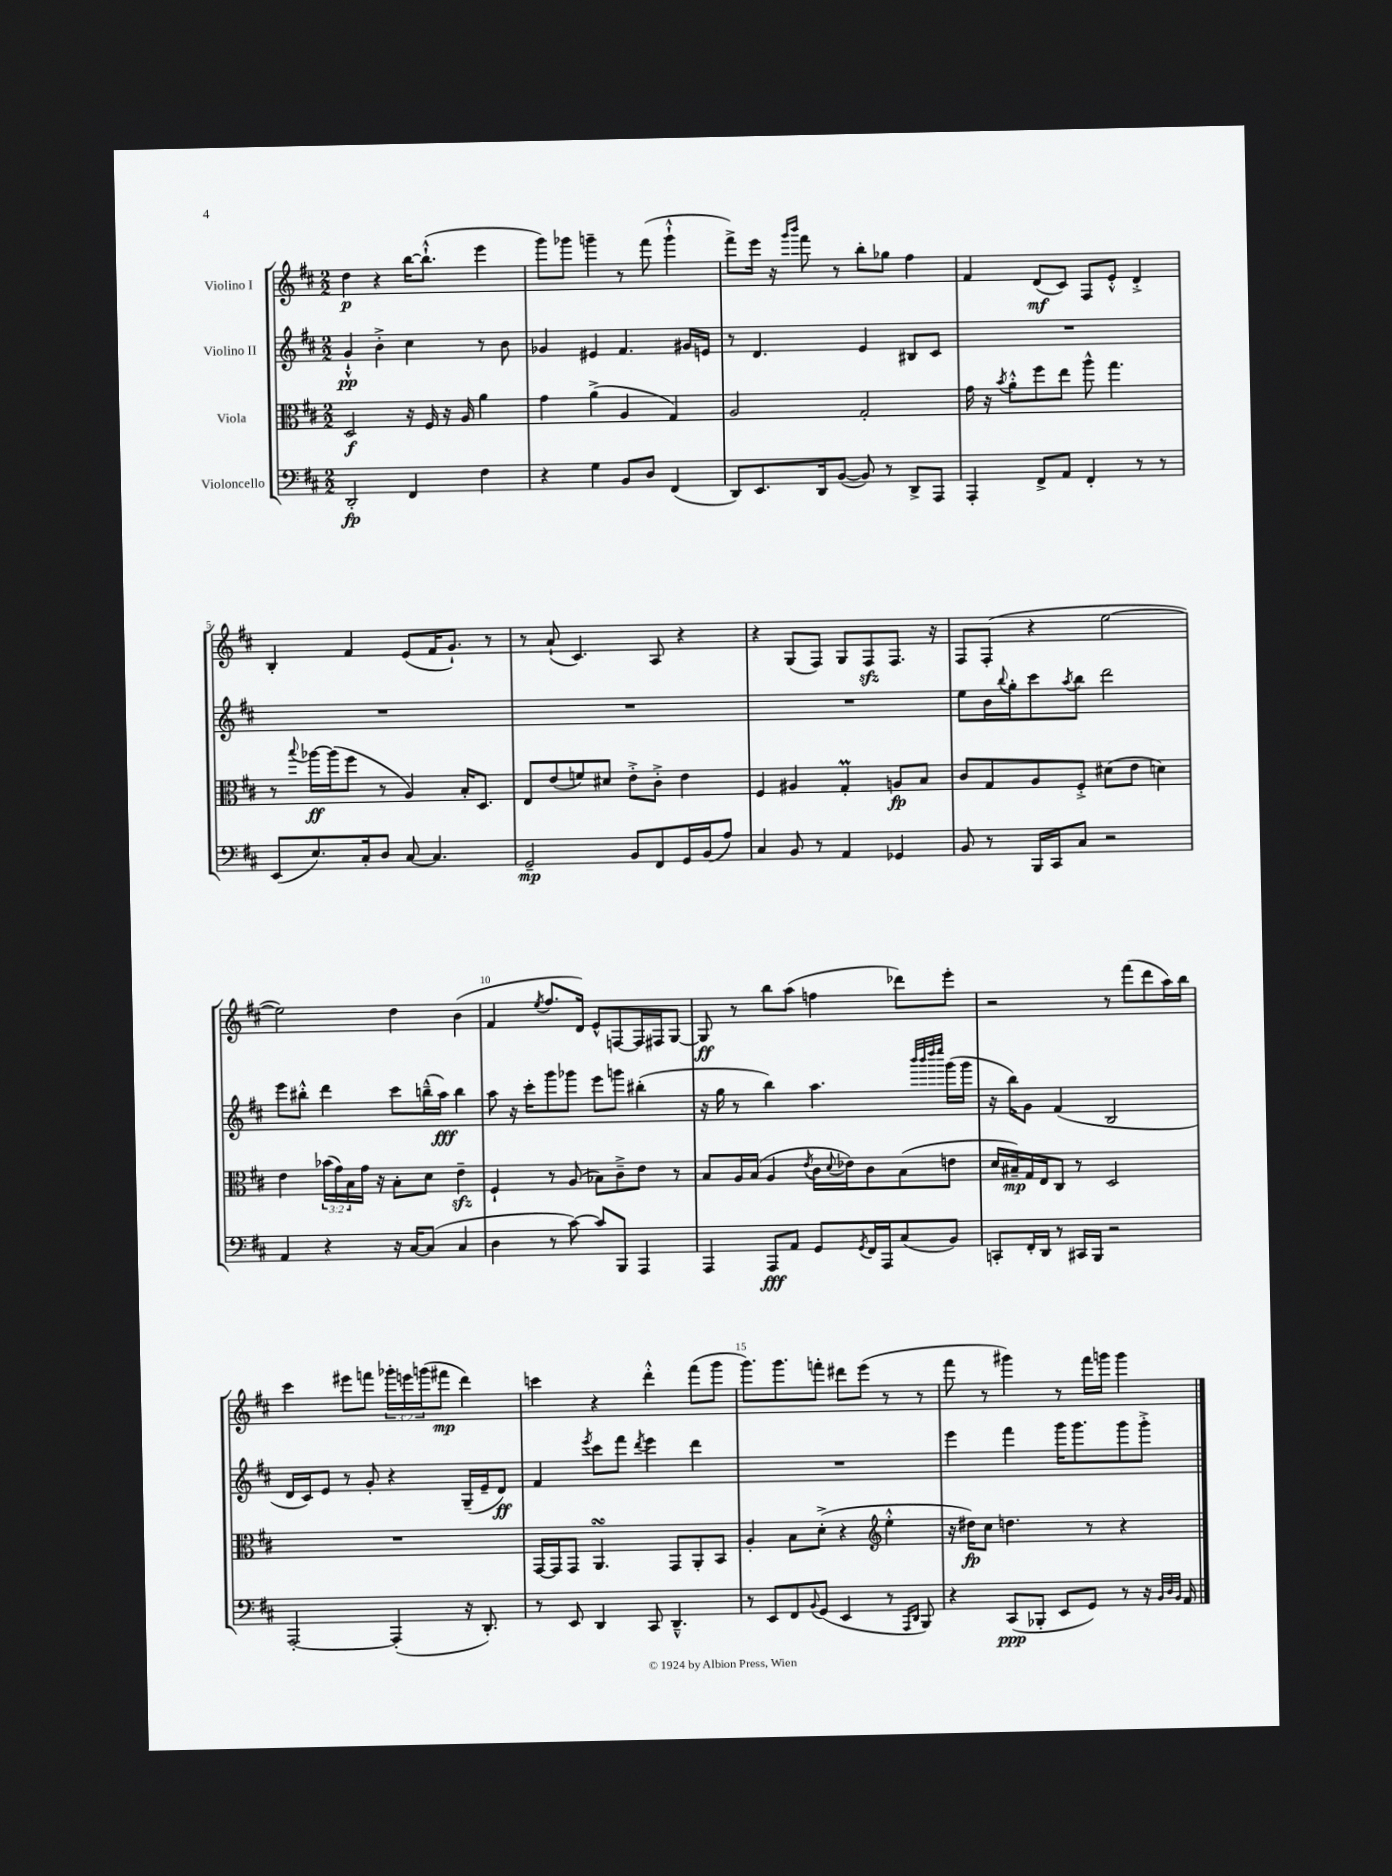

**kern	**dynam	**kern	**dynam	**kern	**dynam	**kern	**dynam
*part4	*part4	*part3	*part3	*part2	*part2	*part1	*part1
*staff4	*staff4	*staff3	*staff3	*staff2	*staff2	*staff1	*staff1
*I"Violoncello	*	*I"Viola	*	*I"Violino II	*	*I"Violino I	*
*clefF4	*	*clefC3	*	*clefG2	*	*clefG2	*
*k[f#c#]	*	*k[f#c#]	*	*k[f#c#]	*	*k[f#c#]	*
*M2/2	*	*M2/2	*	*M2/2	*	*M2/2	*
=1	=1	=1	=1	=1	=1	=1	=1
2DD'/	fp	2D/	f	4g`^^/	pp	4dd\	p
.	.	.	.	4b'^\	.	4r	.
4FF#/	.	16r	.	4cc#\	.	[16bb\KL	.
.	.	16F#/	.	.	.	(8.bb`^^\J]	.
.	.	16r	.	.	.	.	.
.	.	16A/	.	.	.	.	.
4F#\	.	4a\	.	8r	.	4eee\	.
.	.	.	.	8b\	.	.	.
=2	=2	=2	=2	=2	=2	=2	=2
4r	.	4g\	.	4g-X/	.	8ggg\L)	.
.	.	.	.	.	.	8ggg-X\J	.
4G\	.	(4a^\	.	4e#X/	.	4gggn~\	.
8BB/L	.	4A/	.	4.f#/	.	8r	.
8D/J	.	.	.	.	.	(8fff#\	.
(4FF#/	.	4G/)	.	.	.	4ggg`^^\	.
.	.	.	.	16g#X/LL	.	.	.
.	.	.	.	16en/JJ	.	.	.
=3	=3	=3	=3	=3	=3	=3	=3
8DD/L)	.	2A/	.	8r	.	8fff#^\L)	.
8.EE/	.	.	.	4.d/	.	16eee\Jk	.
.	.	.	.	.	.	16r	.
.	.	.	.	.	.	16qqggg/LL	.
.	.	.	.	.	.	16qqbbb/JJ	.
.	.	.	.	.	.	8fff#\	.
16DD/k	.	.	.	.	.	.	.
([8BB/J	.	.	.	.	.	8r	.
8BB/])	.	2G'/	.	4e/	.	8bb'\L	.
8r	.	.	.	.	.	8gg-X\J	.
8DD^/L	.	.	.	8B#X/L	.	4ff#\	.
8AAA/J	.	.	.	8c#/J	.	.	.
=4	=4	=4	=4	=4	=4	=4	=4
4AAA'/	.	16g\	.	1r	.	4f#/	.
.	.	16r	.	.	.	.	.
.	.	8qb/	.	.	.	.	.
.	.	8a'^^\L	.	.	.	.	.
8FF#^/L	.	8ff#\	.	.	.	(8d/L	mf
8AA/J	.	8ee\J	.	.	.	8c#/J)	.
4FF#'/	.	8aa^^\	.	.	.	8F#/L	.
.	.	4.gg\	.	.	.	8e'^^/J	.
8r	.	.	.	.	.	4d'^/	.
8r	.	.	.	.	.	.	.
!!LO:LB:g=z
=5	=5	=5	=5	=5	=5	=5	=5
(8EE/L	.	8r	.	1r	.	4B'/	.
.	.	8qqbb/	.	.	.	.	.
8.E/)	.	[16aa-X\LL	ff	.	.	.	.
.	.	(16aa-\J]	.	.	.	.	.
.	.	8ff#\J	.	.	.	4f#/	.
16C#'/k	.	.	.	.	.	.	.
8D/J	.	8r	.	.	.	.	.
[8C#/	.	4A/)	.	.	.	(8e/L	.
4.C#/]	.	.	.	.	.	16f#/K	.
.	.	.	.	.	.	8.g`/J)	.
.	.	16B'/KL	.	.	.	.	.
.	.	8.D/J	.	.	.	.	.
.	.	.	.	.	.	8r	.
=6	=6	=6	=6	=6	=6	=6	=6
2GG~/	mp	8E/L	.	1r	.	8r	.
.	.	(8e/	.	.	.	(8a`/	.
.	.	8fn/)	.	.	.	4.c#/)	.
.	.	8d#X/J	.	.	.	.	.
8BB/L	.	8e'^\L	.	.	.	.	.
8FF#/	.	8c#'^\J	.	.	.	8A/	.
16GG/L	.	4e\	.	.	.	4r	.
(16BB/J	.	.	.	.	.	.	.
8A/J)	.	.	.	.	.	.	.
=7	=7	=7	=7	=7	=7	=7	=7
4C#/	.	4F#/	.	1r	.	4r	.
8BB/	.	4A#X/	.	.	.	(8G/L	.
8r	.	.	.	.	.	8F#/J)	.
4AA/	.	4GM'/	.	.	.	8G/L	.
.	.	.	.	.	.	8F#zz/	.
4GG-X/	.	8An/L	fp	.	.	8.F#/J	.
.	.	8B/J	.	.	.	.	.
.	.	.	.	.	.	16r	.
=8	=8	=8	=8	=8	=8	=8	=8
8BB/	.	8c#/L	.	8ee\L	.	8F#/L	.
8r	.	8G/	.	16b\L	.	(8F#'/J	.
.	.	.	.	8qqbb/	.	.	.
.	.	.	.	16gg'\J	.	.	.
16BBB/LL	.	8A/	.	8ccc#\	.	4r	.
16CC#/J	.	.	.	.	.	.	.
.	.	.	.	8qaa/	.	.	.
8C#/J	.	8F#'^/J	.	8bb\J	.	.	.
2r	.	(8d#X\L	.	2ddd\	.	[2ee\	.
.	.	8e\J	.	.	.	.	.
.	.	4dn\)	.	.	.	.	.
!!LO:LB:g=z
=9	=9	=9	=9	=9	=9	=9	=9
4AA/	.	4e\	.	8eee\L	.	2ee\])	.
.	.	.	.	8bb#X'^^\J	.	.	.
4r	.	(24b-X\LL	.	4ddd\	.	.	.
.	.	24g\)	.	.	.	.	.
.	.	24B\	.	.	.	.	.
.	.	16g\JJ	.	.	.	.	.
.	.	16r	.	.	.	.	.
16r	.	8B'\L	.	8ccc#\L	.	4dd\	.
[16C#/KL	.	.	.	.	.	.	.
(8C#/J]	.	8d\J	.	(16bbn~^^\L	.	.	.
.	.	.	.	16aa\JJ)	fff	.	.
4C#/	.	4ezz~\	.	4bb\	.	(4b\	.
=10	=10	=10	=10	=10	=10	=10	=10
4D\	.	4F#`/	.	8aa\	.	4f#/	.
.	.	.	.	16r	.	.	.
.	.	.	.	16ccc#'\KL	.	.	.
.	.	.	.	.	.	8qee/	.
8r	.	8r	.	8ggg\	.	8.ff#/L	.
[8c#\)	.	(8A/	.	8ggg-X\J	.	.	.
.	.	.	.	.	.	16d/Jk)	.
8c#/L]	.	8B-X\L)	.	8eee\L	.	8e^^/L	.
8BBB/J	.	8c#~^\	.	8gggn\J	.	[8Fn/	.
4AAA/	.	8e\J	.	(4bb#X'\	.	16F/L]	.
.	.	.	.	.	.	16F#X/J	.
.	.	8r	.	.	.	[8G/J	.
=11	=11	=11	=11	=11	=11	=11	=11
4AAA/	.	8B/L	.	16r	.	8G/]	ff
.	.	.	.	16gg\	.	.	.
.	.	16A/L	.	8r	.	8r	.
.	.	(16B/JJ	.	.	.	.	.
8AAA/L	fff	4A/	.	4bb\)	.	8bb\L	.
8AA/J	.	.	.	.	.	(8aa\J	.
.	.	8qe/	.	.	.	.	.
8GG/L	.	16c#\LL	.	4.aa\	.	4ffn\	.
.	.	8qqd/	.	.	.	.	.
.	.	16e-X\J)	.	.	.	.	.
8qGG/	.	.	.	.	.	.	.
16FF#/L	.	8c#\	.	.	.	.	.
16AAA/J	.	.	.	.	.	.	.
(8C#/	.	(8B\	.	.	.	8ddd-X\L)	.
.	.	.	.	32qqbbb/LLL	.	.	.
.	.	.	.	32qqbbb/	.	.	.
.	.	.	.	32qqdddd/	.	.	.
.	.	.	.	32qqeeee/JJJ	.	.	.
8BB/J)	.	8en\J	.	(16ggg\LL	.	8eee'\J	.
.	.	.	.	16ggg\JJ	.	.	.
=12	=12	=12	=12	=12	=12	=12	=12
8CCn'/L	.	16d/LL	.	16r	.	2r	.
.	.	16B#X~/)	mp	16bb\KL)	.	.	.
16FF#'/L	.	16G/	.	8g\J	.	.	.
16DD/JJ	.	16E/J	.	.	.	.	.
8r	.	8C#/J	.	(4f#/	.	.	.
16CC#X/LL	.	8r	.	.	.	.	.
16BBB/JJ	.	.	.	.	.	.	.
2r	.	2D/	.	2B/	.	8r	.
.	.	.	.	.	.	(8fff#\L	.
.	.	.	.	.	.	8ddd\	.
.	.	.	.	.	.	16aa\L)	.
.	.	.	.	.	.	16bb\JJ	.
!!LO:LB:g=z
=13	=13	=13	=13	=13	=13	=13	=13
[2AAA'/	.	1r	.	16d/LL	.	4ccc#\	.
.	.	.	.	16c#/J)	.	.	.
.	.	.	.	8e/J	.	.	.
.	.	.	.	8r	.	8eee#X\L	.
.	.	.	.	8g'/	.	8fffn\J	.
(4AAA'/]	.	.	.	4r	.	24ggg-X'\LL	.
.	.	.	.	.	.	24eeen\	.
.	.	.	.	.	.	(24gggn\J	.
.	.	.	.	.	.	8fff#X\J	mp
16r	.	.	.	(16G~/LL	.	4ddd\)	.
8.DD'/)	.	.	.	16e~/J	.	.	.
.	.	.	.	8d/J)	ff	.	.
=14	=14	=14	=14	=14	=14	=14	=14
8r	.	[16GG/LL	.	4f#/	.	4cccn\	.
.	.	16GG/J]	.	.	.	.	.
8EE/	.	8GG/J	.	.	.	.	.
.	.	.	.	8qeee/	.	.	.
4DD/	.	4.AAsSSS/	.	8ccc#\L	.	4r	.
.	.	.	.	8fff#\J	.	.	.
.	.	.	.	8qddd/	.	.	.
8CC#/	.	.	.	4eee\	.	4ddd'^^\	.
4.DD~^^/	.	8GG/L	.	.	.	.	.
.	.	8AA'/	.	4ddd\	.	(8fff#\L	.
.	.	8BB/J	.	.	.	8ggg\J	.
=15	=15	=15	=15	=15	=15	=15	=15
8r	.	4A'/	.	1r	.	8.ggg\L)	.
8EE/L	.	.	.	.	.	.	.
.	.	.	.	.	.	8.ggg\	.
8FF#/	.	8B\L	.	.	.	.	.
8qqBB/	.	.	.	.	.	.	.
(8GG/J	.	(8d'^\J	.	.	.	8fffn'\J	.
4EE/	.	4r	.	.	.	8ddd#X\L	.
.	.	.	.	.	.	(8eee\J	.
*	*	*clefG2	*	*	*	*	*
8r	.	4ee'^^\	.	.	.	8r	.
16qqAAA/LL	.	.	.	.	.	.	.
16qqDD/JJ	.	.	.	.	.	.	.
8BBB/)	.	.	.	.	.	8r	.
=16	=16	=16	=16	=16	=16	=16	=16
4r	.	16r	.	4eee\	.	8fff#\	.
.	.	16dd#X\KL)	fp	.	.	.	.
.	.	8cc#\J	.	.	.	8r	.
(8CC#/L	ppp	4.ddn\	.	4fff#\	.	4ggg#X\)	.
8BBB-X'/J	.	.	.	.	.	.	.
8EE/L	.	.	.	16ggg\KL	.	8r	.
.	.	.	.	8.ggg\	.	.	.
8GG/J)	.	8r	.	.	.	16fff#\LL	.
.	.	.	.	.	.	16gggn\JJ	.
8r	.	4r	.	8ggg\	.	4ggg\	.
16r	.	.	.	8ggg'^\J	.	.	.
32qqBB/LLL	.	.	.	.	.	.	.
32qqD/	.	.	.	.	.	.	.
32qqBB/JJJ	.	.	.	.	.	.	.
16AA/	.	.	.	.	.	.	.
==	==	==	==	==	==	==	==
*-	*-	*-	*-	*-	*-	*-	*-
